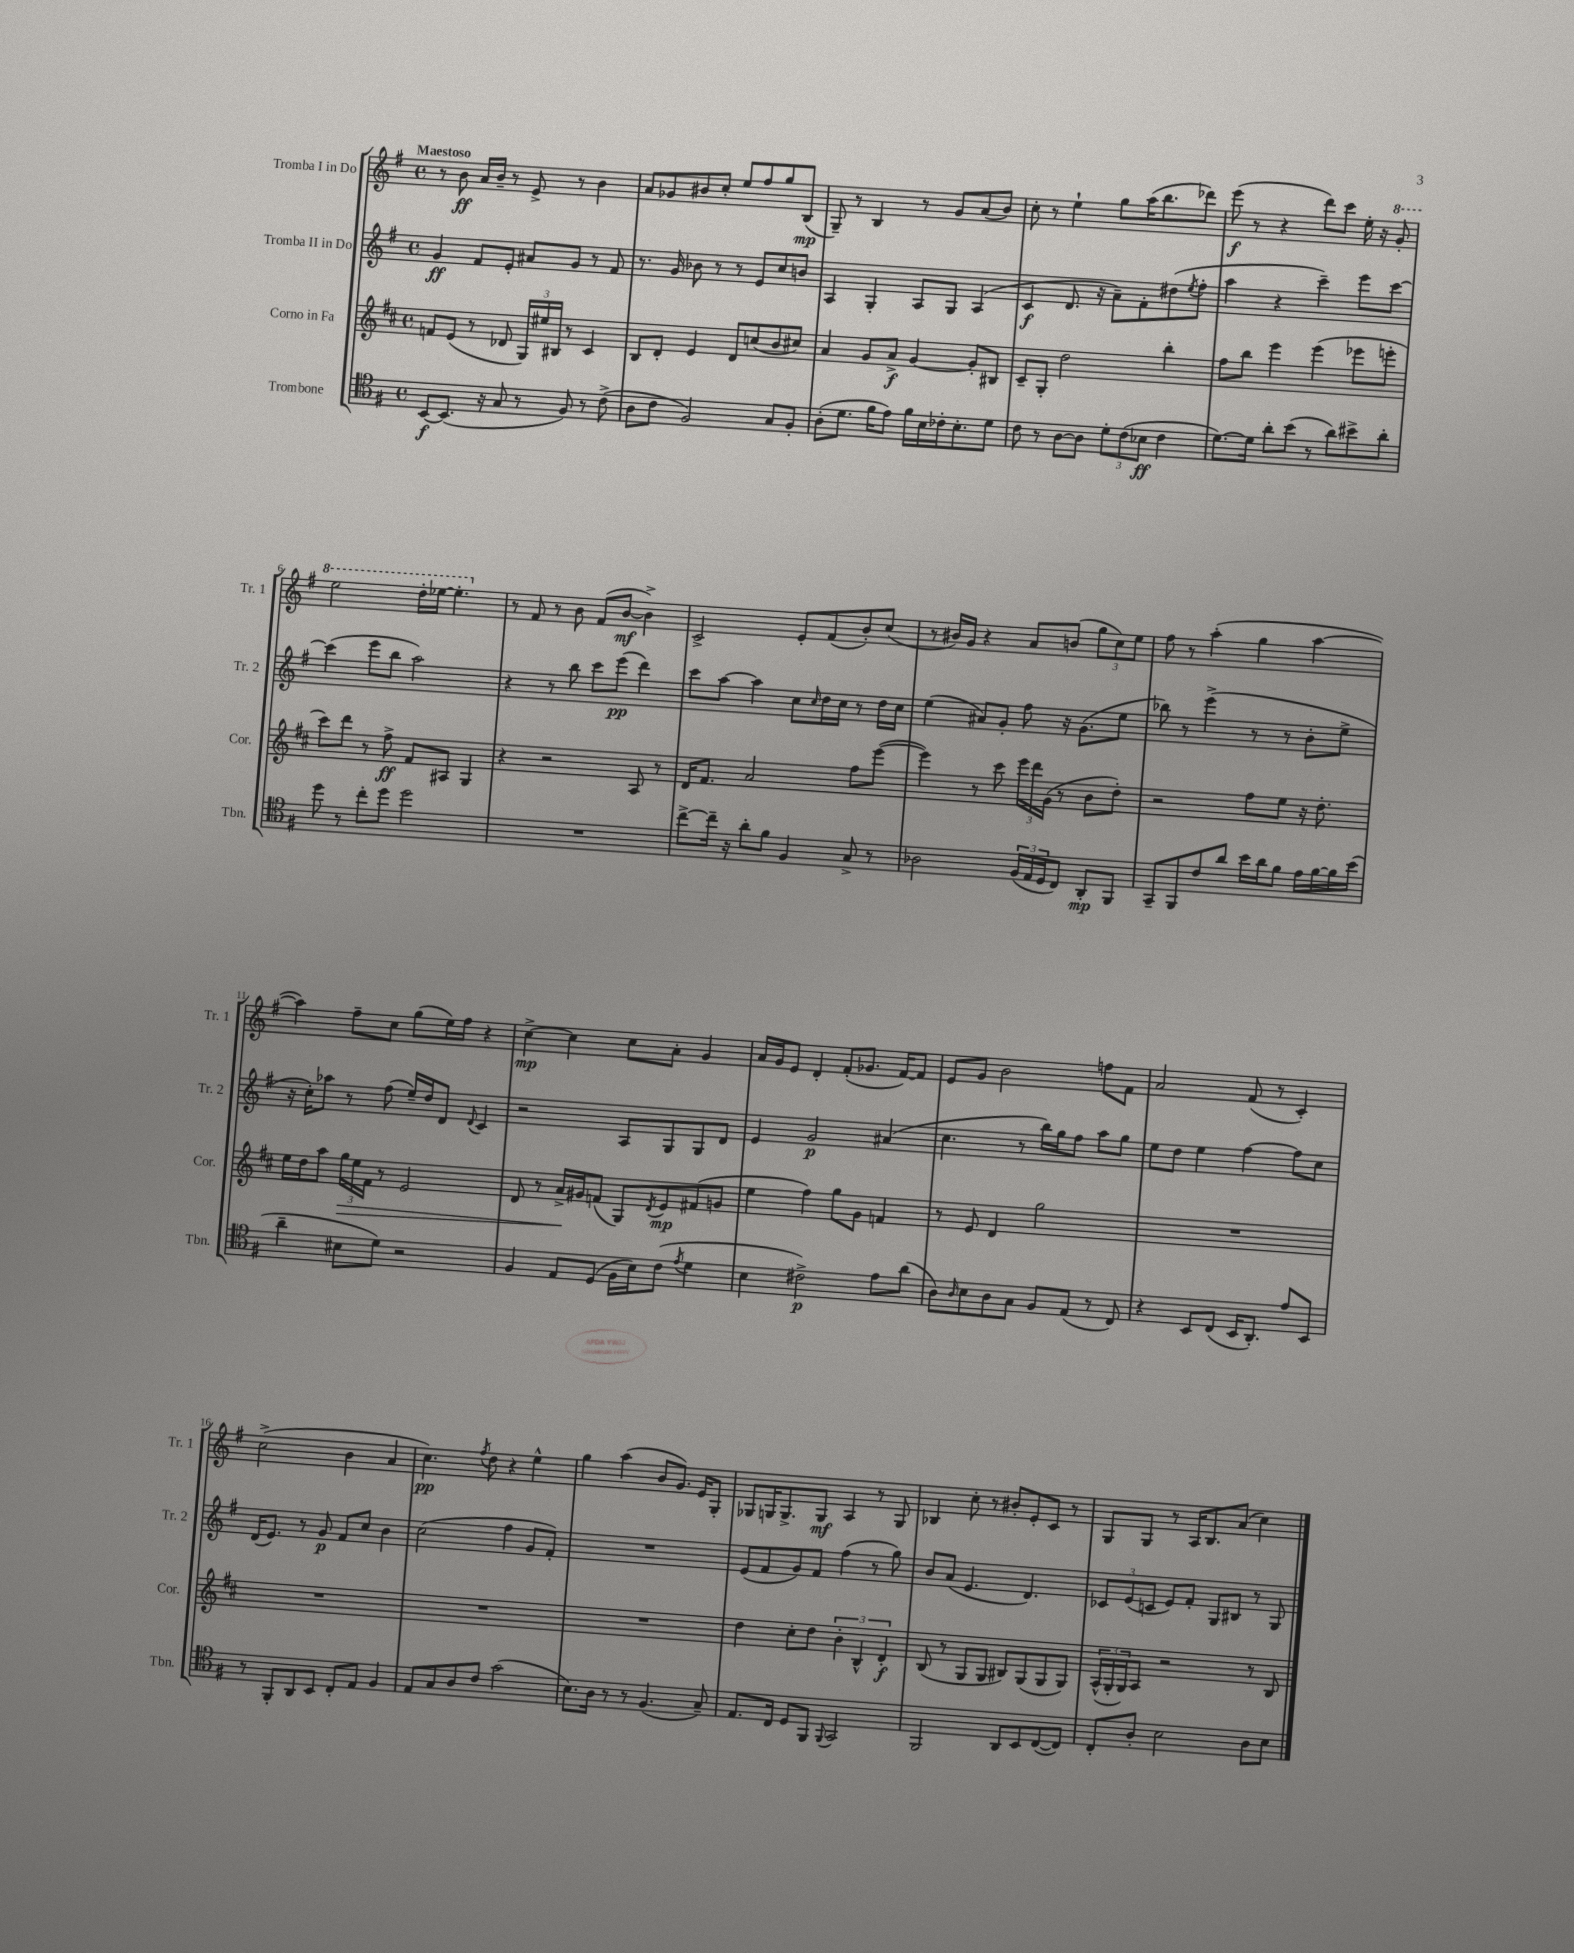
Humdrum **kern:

**kern	**dynam	**kern	**dynam	**kern	**dynam	**kern	**dynam
*part4	*part4	*part3	*part3	*part2	*part2	*part1	*part1
*staff4	*staff4	*staff3	*staff3	*staff2	*staff2	*staff1	*staff1
*I"Trombone	*	*I"Corno in Fa	*	*I"Tromba II in Do	*	*I"Tromba I in Do	*
*I'Tbn.	*	*I'Cor.	*	*I'Tr. 2	*	*I'Tr. 1	*
*clefC4	*	*clefG2	*	*clefG2	*	*clefG2	*
*k[f#]	*	*k[f#c#]	*	*k[f#]	*	*k[f#]	*
*M4/4	*	*M4/4	*	*M4/4	*	*M4/4	*
*met(c)	*	*met(c)	*	*met(c)	*	*met(c)	*
=1	=1	=1	=1	=1	=1	=1	=1
!	!	!	!	!	!	!LO:TX:a:B:t=Maestoso	!
[8BB/L	f	8fn/L	.	4g/	ff	8r	.
(8.BB/J]	.	(8e/J	.	.	.	8b\	ff
.	.	8r	.	8f#/L	.	16a/LL	.
16r	.	.	.	.	.	16b~/JJ	.
8G/	.	8d-X/	.	8e'/J	.	8r	.
8r	.	24G/LL)	.	8a#X/L	.	8e^/	.
.	.	24ee#X/	.	.	.	.	.
.	.	24B#X/JJ	.	.	.	.	.
8F#/)	.	8r	.	8g/J	.	8r	.
8r	.	4c#/	.	8r	.	4b\	.
(8c^\	.	.	.	8f#/	.	.	.
=2	=2	=2	=2	=2	=2	=2	=2
8A\L	.	8B/L	.	8.r	.	8a/L	.
8c\J	.	8d'/J	.	.	.	8g-X/	.
.	.	.	.	16g/	.	.	.
2F#/)	.	4e/	.	8b-X\	.	8b#X/	.
.	.	.	.	8r	.	8cc'/J	.
.	.	8d/L	.	8r	.	8ee/L	.
.	.	(8ccn/	.	8e/L	.	8ff#/	.
8G/L	.	8b/	.	8cc/	.	8gg/	.
8F#'/J	.	8cc#X/J)	.	8bn/J	.	(8B/J	mp
=3	=3	=3	=3	=3	=3	=3	=3
(8A'\L	.	4a/	.	4A/	.	8G~/)	.
8.d\J	.	.	.	.	.	8r	.
.	.	8g/L	.	4G'/	.	4B/	.
16f#\KL	.	.	.	.	.	.	.
8e\J)	.	8a^/J	f	.	.	.	.
16f#\LL	.	[4g/	.	8A/L	.	8r	.
16B\	.	.	.	.	.	.	.
16c-X'\J	.	.	.	8G/J	.	8g/L	.
8.B'\	.	.	.	.	.	.	.
.	.	8g'/L]	.	(4A/	.	(8a/	.
8d\J	.	8B#X/J	.	.	.	8b/J)	.
=4	=4	=4	=4	=4	=4	=4	=4
8c\	.	8c#~/L	.	4c/	f	8cc'\	.
8r	.	8G'/J	.	.	.	8r	.
[8A\L	.	2dd\	.	8.d/	.	4ee`\	.
8A\J]	.	.	.	.	.	.	.
.	.	.	.	16r	.	.	.
12d'\L	.	.	.	8a~\L)	.	8gg\L	.
(12c\	.	.	.	.	.	.	.
.	.	.	.	8f#'\	.	(16aa\K	.
12B-X\J	ff	.	.	.	.	.	.
.	.	.	.	.	.	8.bb\	.
4c\	.	4bb'\	.	(8dd#X\	.	.	.
.	.	.	.	8qee/	.	.	.
.	.	.	.	8ff#'\J	.	8ddd-X\J)	.
=5	=5	=5	=5	=5	=5	=5	=5
[8.d\L)	.	8ff#\L	.	4aa\	.	(8eee\	f
.	.	8bb\J	.	.	.	8r	.
16d\Jk]	.	.	.	.	.	.	.
8a'\L	.	4eee\	.	4r	.	4r	.
(8b\J	.	.	.	.	.	.	.
8r	.	(4eee\	.	4ccc~\)	.	8ddd\L)	.
8a\L)	.	.	.	.	.	8ccc\J	.
8b#X^\	.	8eee-X\L	.	8eee\L	.	16ee'\	.
.	.	.	.	.	.	16r	.
*	*	*	*	*	*	*8va	*
8a'\J	.	8eeen'\J	.	[8ccc\J	.	8gg'/	.
!!LO:LB:g=z
=6	=6	=6	=6	=6	=6	=6	=6
8dd\	.	8ccc#\L)	.	(4ccc\]	.	2eee\	.
8r	.	8ddd\J	.	.	.	.	.
8cc'\L	.	8r	.	8eee\L	.	.	.
8dd\J	.	8ff#^\	ff	8bb\J	.	.	.
2dd\	.	8f#/L	.	2aa\)	.	16ddd'\LL	.
.	.	.	.	.	.	[16eee-X\JJ	.
.	.	8A#X/J	.	.	.	4.eee-'\]	.
.	.	4G/	.	.	.	.	.
=7	=7	=7	=7	=7	=7	=7	=7
*	*	*	*	*	*	*X8va	*
1r	.	4r	.	4r	.	8r	.
.	.	.	.	.	.	8f#/	.
.	.	2r	.	8r	.	8r	.
.	.	.	.	8bb\	.	8b\	.
.	.	.	.	8ccc\L	.	(8f#/L	.
.	.	.	.	(8eee\J	pp	[8b/J	mf
.	.	8A/	.	4ddd\)	.	4b^\])	.
.	.	8r	.	.	.	.	.
=8	=8	=8	=8	=8	=8	=8	=8
[8cc^\L	.	16d/KL	.	8ccc\L	.	2c^/	.
.	.	8.f#/J	.	.	.	.	.
16cc~\Jk]	.	.	.	[8aa\J	.	.	.
16r	.	.	.	.	.	.	.
8a'\L	.	2a/	.	4aa\]	.	.	.
8f#\J	.	.	.	.	.	.	.
4F#/	.	.	.	8cc\L	.	8e'/L	.
.	.	.	.	16qqcc/	.	.	.
.	.	.	.	16dd\L	.	(8f#/	.
.	.	.	.	16cc\JJ	.	.	.
8G^/	.	8ff#\L	.	8r	.	8b'/)	.
8r	.	([8eee\J	.	16dd\LL	.	(8cc/J	.
.	.	.	.	16cc\JJ	.	.	.
=9	=9	=9	=9	=9	=9	=9	=9
2A-X\	.	4eee\])	.	(4ee\	.	8r	.
.	.	.	.	.	.	16b#X/LL)	.
.	.	.	.	.	.	16g/JJ	.
.	.	8r	.	8a#X/L)	.	4r	.
.	.	8ccc#\	.	8g'/J	.	.	.
(24F#/LL	.	24eee\LL	.	8ff#\	.	8a/L	.
24E/	.	24ddd\	.	.	.	.	.
24D/J	.	(24g\JJ	.	.	.	.	.
8C/J)	.	8r	.	16r	.	(8bn/J	.
.	.	.	.	(8.g\L	.	.	.
8AA'/L	mp	8b\L	.	.	.	12gg\L	.
.	.	.	.	.	.	12cc\)	.
8FF#/J	.	8dd'\J)	.	8ee\J	.	.	.
.	.	.	.	.	.	12ee\J	.
=10	=10	=10	=10	=10	=10	=10	=10
8GG~/L	.	2r	.	8bb-X\)	.	8ff#\	.
8FF#/	.	.	.	8r	.	8r	.
8c/	.	.	.	(4eee^\	.	(4aa'\	.
8a/J	.	.	.	.	.	.	.
16b\LL	.	8ff#\L	.	8r	.	4gg\	.
16a\J	.	.	.	.	.	.	.
8f#\J	.	8ee\J	.	8r	.	.	.
16e\LL	.	16r	.	8b'\L	.	[4aa\	.
[16f#\	.	8.dd'\	.	.	.	.	.
16f#\]	.	.	.	8ee^\J	.	.	.
(16b\JJ	.	.	.	.	.	.	.
!!LO:LB:g=z
=11	=11	=11	=11	=11	=11	=11	=11
4a~\	.	16ee\LL	.	16r	.	4aa\])	.
.	.	16dd\J	.	16cc'\KL)	.	.	.
.	.	8aa\J	.	8aa-X\J	.	.	.
!	!	!	!LO:HP:b	!	!	!	!
8B#X\L	.	24gg\LL	>	8r	.	8ff#~\L	.
.	.	24ee\	.	.	.	.	.
.	.	24f#\JJ	.	.	.	.	.
8d\J)	.	8r	.	(8ff#\	.	8cc\J	.
2r	.	2e/	.	16ee~/LL)	.	(8gg\L	.
.	.	.	.	16dd/J	.	.	.
.	.	.	.	8d/J	.	16ee\L)	.
.	.	.	.	.	.	16ff#\JJ	.
.	.	.	.	8qqd/	.	.	.
.	.	.	.	4c/	.	4r	.
=12	=12	=12	=12	=12	=12	=12	=12
4F#/	.	8d/	.	2r	.	[4cc^\	mp
.	.	8r	.	.	.	.	.
8E/L	.	16a^/LL	.	.	.	4cc\]	.
.	.	16g#X/J	]	.	.	.	.
(8D/J	.	(8fn/J	.	.	.	.	.
16F#\LL	.	8G/L)	.	8A/L	.	8cc\L	.
16B\J)	.	.	.	.	.	.	.
.	.	8qd/	.	.	.	.	.
(8c\J	.	8e/	mp	8G/	.	8a'\J	.
8qe/	.	.	.	.	.	.	.
4d\	.	(8f#X/	.	8G/	.	4g/	.
.	.	8gn/J	.	8d/J	.	.	.
=13	=13	=13	=13	=13	=13	=13	=13
4B\	.	4ee\	.	4e/	.	16a/LL	.
.	.	.	.	.	.	16g/J	.
.	.	.	.	.	.	8e/J	.
2c#X^\)	p	4ff#\)	.	2g/	p	4d'/	.
.	.	8gg\L	.	.	.	(8f#'/L	.
.	.	8g\J	.	.	.	8.g-X/J	.
8e\L	.	4fn/	.	(4a#X/	.	.	.
.	.	.	.	.	.	[16f#/KL)	.
(8a\J	.	.	.	.	.	8f#/J]	.
=14	=14	=14	=14	=14	=14	=14	=14
8A\L)	.	8r	.	4.cc\	.	8e/L	.
16qqA/	.	.	.	.	.	.	.
8B\	.	8e/	.	.	.	8g/J	.
8A\	.	4d/	.	.	.	2b\	.
8G\J	.	.	.	8r	.	.	.
8F#/L	.	2gg\	.	16bb\LL)	.	.	.
.	.	.	.	16gg\J	.	.	.
(8E/J	.	.	.	8ff#\J	.	.	.
8r	.	.	.	8aa\L	.	8ffn\L	.
8C/)	.	.	.	8gg\J	.	8f#\J	.
=15	=15	=15	=15	=15	=15	=15	=15
4r	.	1r	.	8ee\L	.	2a/	.
.	.	.	.	8dd\J	.	.	.
8BB/L	.	.	.	4ee\	.	.	.
(8C/J	.	.	.	.	.	.	.
16BB/KL	.	.	.	[4ff#\	.	(8f#/	.
8.AA'/J)	.	.	.	.	.	.	.
.	.	.	.	.	.	8r	.
8e/L	.	.	.	8ff#\L]	.	4c'/)	.
8BB/J	.	.	.	8cc\J	.	.	.
!!LO:LB:g=z
=16	=16	=16	=16	=16	=16	=16	=16
8r	.	1r	.	(16d/KL	.	(2cc^\	.
.	.	.	.	8.e/J)	.	.	.
8FF#'/L	.	.	.	.	.	.	.
8AA/	.	.	.	8r	.	.	.
8BB/J	.	.	.	8g/	p	.	.
8C'/L	.	.	.	8f#/L	.	4b\	.
8E/J	.	.	.	8cc/J	.	.	.
4F#/	.	.	.	4b\	.	4a/	.
=17	=17	=17	=17	=17	=17	=17	=17
8E/L	.	1r	.	(2cc\	.	4.cc\)	pp
8G/	.	.	.	.	.	.	.
8A/	.	.	.	.	.	.	.
.	.	.	.	.	.	8qff#/	.
8c/J	.	.	.	.	.	8dd\	.
(2g\	.	.	.	4ff#\	.	4r	.
.	.	.	.	8g/L	.	4ee^^\	.
.	.	.	.	8f#'/J)	.	.	.
=18	=18	=18	=18	=18	=18	=18	=18
8.B\L)	.	1r	.	1r	.	4gg\	.
16A\Jk	.	.	.	.	.	.	.
8r	.	.	.	.	.	(4aa\	.
8r	.	.	.	.	.	.	.
(4.F#/	.	.	.	.	.	8b/L	.
.	.	.	.	.	.	8.g/J)	.
.	.	.	.	.	.	16e/KL	.
8G~/)	.	.	.	.	.	8G'/J	.
=19	=19	=19	=19	=19	=19	=19	=19
8.E/L	.	4dd\	.	(8e/L	.	8G-X/L	.
.	.	.	.	8f#/	.	16Gn/K	.
16C/Jk	.	.	.	.	.	8.G^/	.
8D/L	.	8cc#'\L	.	8g/)	.	.	.
8FF#/J	.	8dd\J	.	8f#/J	.	8G/J	mf
8qqFF#/	.	.	.	.	.	.	.
2GG/	.	6b'\	.	(4ff#\	.	4A/	.
.	.	6B^^/	.	.	.	.	.
.	.	.	.	8r	.	8r	.
.	.	6d'/	f	.	.	.	.
.	.	.	.	8gg\)	.	8G/	.
=20	=20	=20	=20	=20	=20	=20	=20
2FF#/	.	(8B/	.	8b/L	.	4B-X/	.
.	.	8r	.	(8a/J	.	.	.
.	.	8G/L	.	4.e/	.	8cc'\	.
.	.	8G/J	.	.	.	8r	.
8AA/L	.	8B#X/L)	.	.	.	8b#X'/L	.
8BB/	.	(8G/	.	4.d/)	.	8e'/	.
([8C/	.	8G/	.	.	.	8c/J	.
8C/J])	.	8G/J)	.	.	.	8r	.
=21	=21	=21	=21	=21	=21	=21	=21
8C'/L	.	(24A^^/LL	.	12c-X/L	.	8G/L	.
.	.	24G'/	.	.	.	.	.
.	.	24G/J)	.	(12e/	.	.	.
8A'/J	.	8A/J	.	.	.	8G/J	.
.	.	.	.	12cn/J	.	.	.
2B\	.	2r	.	8e/L)	.	8r	.
.	.	.	.	8f#'/J	.	16A/KL	.
.	.	.	.	.	.	8.B/	.
.	.	.	.	8G/L	.	.	.
.	.	.	.	8B#X/J	.	(8a/J	.
8A\L	.	8r	.	8r	.	4cc\)	.
8B\J	.	8B/	.	8G/	.	.	.
==	==	==	==	==	==	==	==
*-	*-	*-	*-	*-	*-	*-	*-
